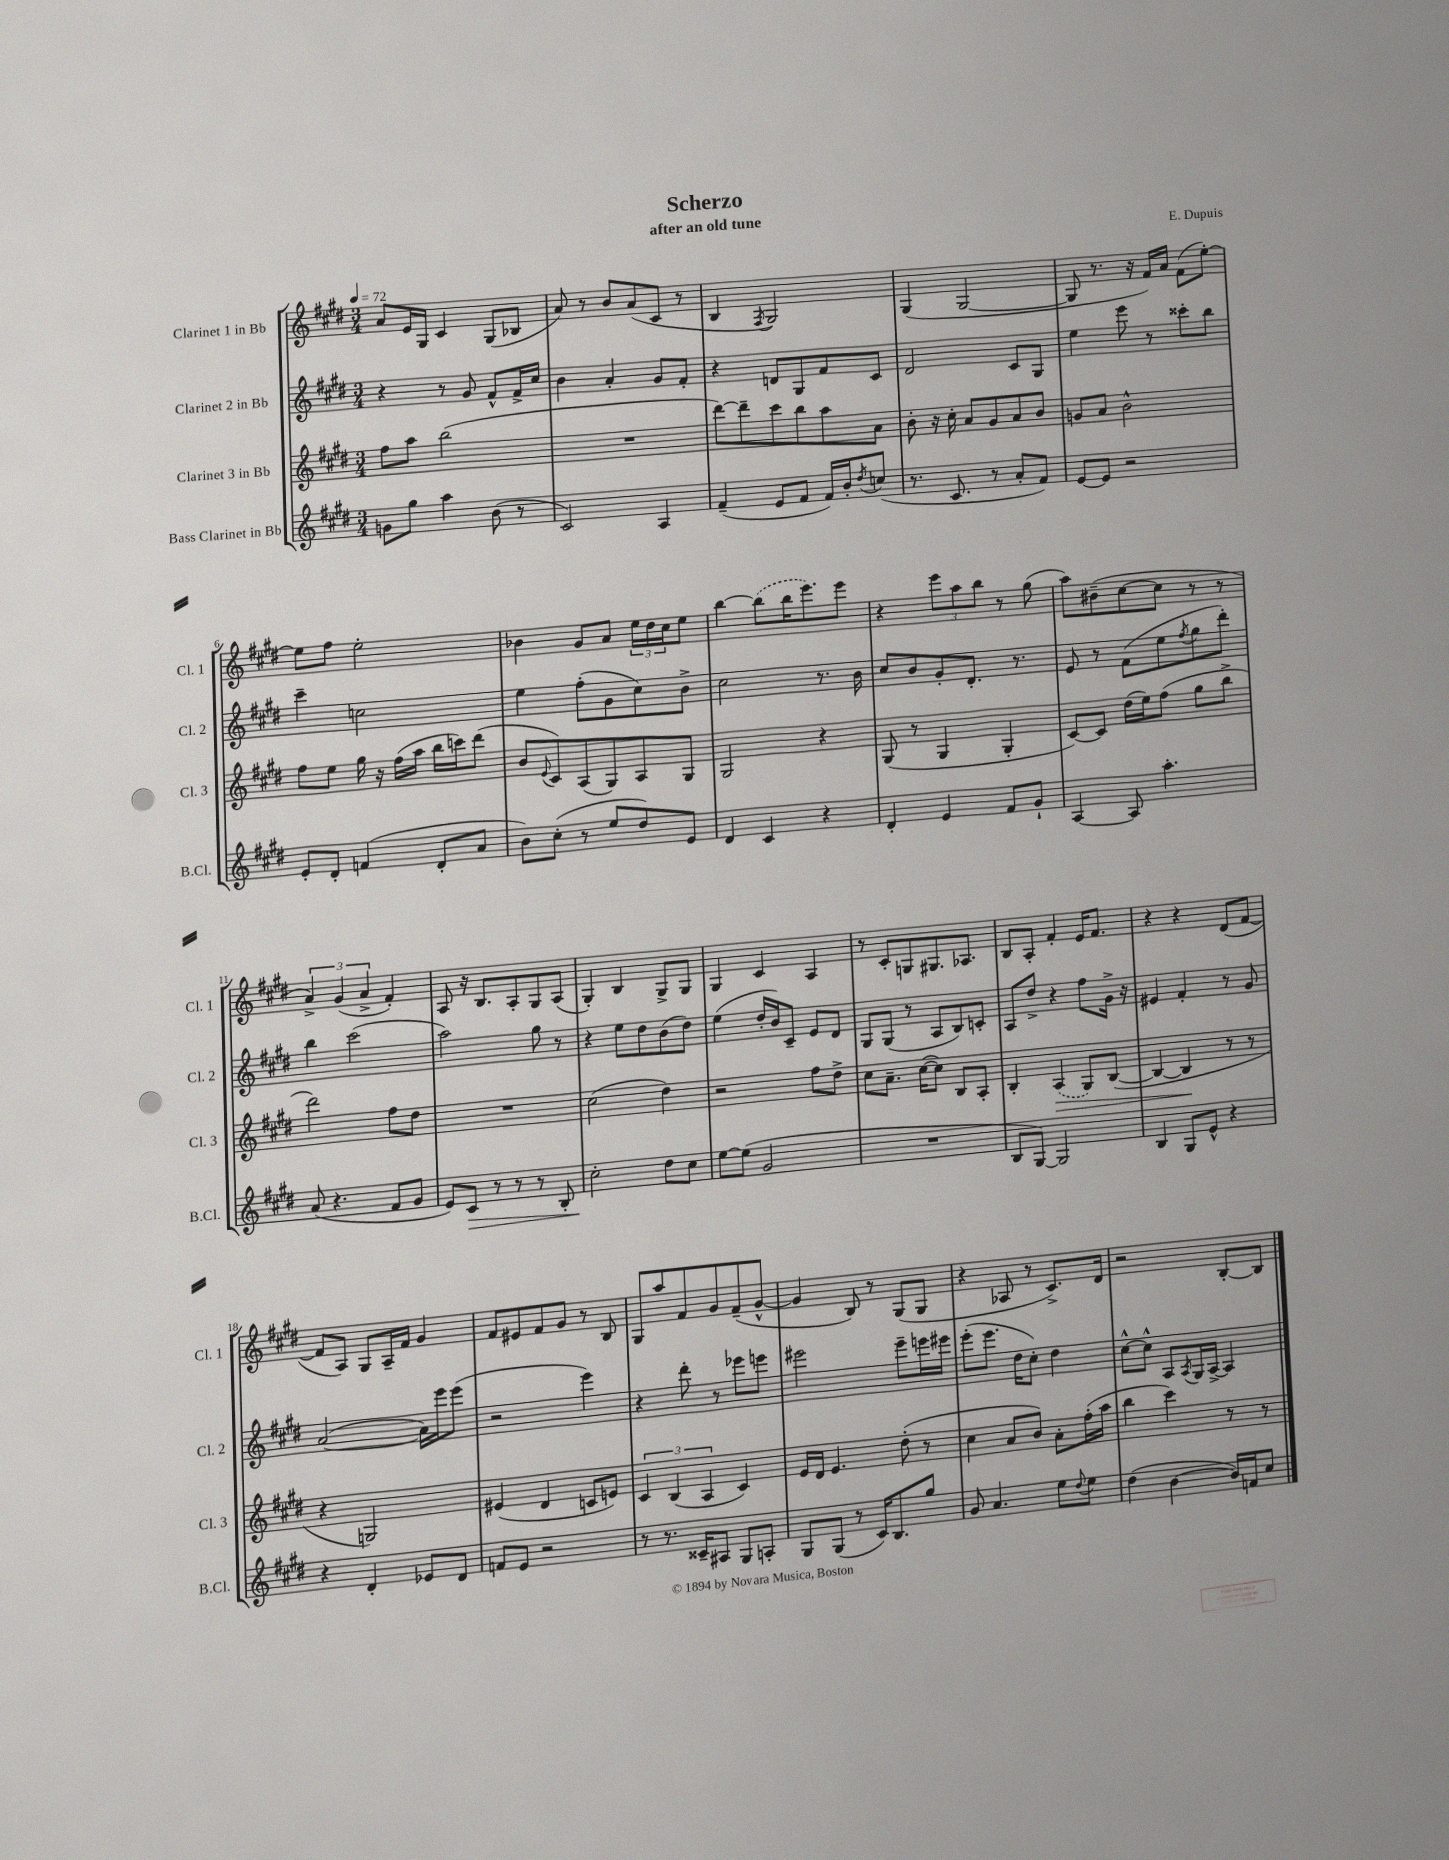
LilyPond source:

\header { title = "Scherzo" composer = "E. Dupuis" subtitle = "after an old tune" }
<<
\new StaffGroup <<
\new Staff = "s0" \with { instrumentName = "Clarinet 1 in Bb" shortInstrumentName = "Cl. 1" } {
    \clef treble \key e \major \numericTimeSignature \time 3/4 \tempo 4 = 72
    a'8 e'16 gis16 cis'4 gis8( bes8 |
    a'8) r8 b'8 a'8( cis'8 r8 |
    b4 \acciaccatura { fis8 } gis2) |
    gis4( gis2~ |
    gis8 r8. r16 fis'16) a'16 fis'8( e''8~-.) |
    e''8 fis''8 e''2-. |
    bes'4 gis'8 a'8 \tuplet 3/2 { e''16 dis''16 cis''16 } e''8 |
    b''4~ \once \slurDashed b''8( b''16 e'''8.) e'''8 |
    r4 \tuplet 3/2 { e'''8 a''8 b''8 } r8 gis''8( |
    a''8) bis'8--( cis''8~ cis''8 r8 r8 |
    \tuplet 3/2 { a'4->) gis'4( a'4-> } fis'4-.) |
    a8 r16 b8. a8-. gis8 a8( |
    gis4-.) b4 gis8-> gis8 |
    gis4 cis'4 a4 |
    r8 cis'8-. g8 gis8. aes8. |
    b8 a8-. fis'4-. e'16 fis'8. |
    r4 r4 dis'8( fis'8~ |
    fis'8 a8) gis8 a16-- fis'16 gis'4 |
    fis'8 eis'8 fis'8 gis'8 r8 b8 |
    gis8 a''8 fis'8 gis'8 fis'8--( gis'8~-^ |
    gis'4 b8) r8 gis8( gis8 |
    r4 aes8 r8 cis'8.->) dis'16 |
    r2 b8~-. b8 \bar "|." |
}
\new Staff = "s1" \with { instrumentName = "Clarinet 2 in Bb" shortInstrumentName = "Cl. 2" } {
    \clef treble \key e \major \numericTimeSignature \time 3/4
    r4 r8 gis'8 fis'8-^ fis'16-> cis''16 |
    b'4 a'4-. gis'8 fis'8-. |
    r4 d'8 gis8 fis'8 cis'8 |
    dis'2 cis'8 gis8 |
    e''4 e'''8 r8 cisis'''8-. b''8 |
    cis'''4-- c''2 |
    e''4 fis''8-.( gis'8 cis''8) b'8-> |
    cis''2 r8. b'16 |
    cis''8 b'8 gis'8-. dis'8.-. r8. |
    e'8 r8 fis'8( e''8 \acciaccatura { fis''8 } gis''8 dis'''8-.) |
    b''4 cis'''2( |
    a''2) gis''8 r8 |
    r4 e''8 dis''8 b'8( dis''8) |
    e''4( dis''16-. b'16) cis'8-- e'8 dis'8 |
    gis8 gis8( r8 a8 b8) c'8-. |
    a8 dis''8-> r4 fis''8 gis'16-> r16 |
    eis'4 fis'4-. r8 gis'8 |
    a'2~( a'16) e'''16 e'''8( |
    r2 e'''4) |
    r4 dis'''8-. r8 ees'''8 e'''8 |
    eis'''2 eis'''8-- e'''16 eis'''16 |
    e'''8-.( e'''8. dis''16 cis''8-.) dis''4 |
    cis''8~-^ cis''8-^ a8 \acciaccatura { a8 } gis16 a16~-> a4 \bar "|." |
}
\new Staff = "s2" \with { instrumentName = "Clarinet 3 in Bb" shortInstrumentName = "Cl. 3" } {
    \clef treble \key e \major \numericTimeSignature \time 3/4
    fis''8 a''8 b''2( |
    R2. |
    dis'''8~) dis'''8-- cis'''8 b''8 a''8 a'8 |
    b'8-. r16 cis''16-. a'8 gis'8 a'8 b'8 |
    g'8 a'8 b'2-^ |
    fis''8 e''8 gis''16 r16 fis''16( a''16 b''16 c'''16) dis'''8( |
    b'8 \appoggiatura { e'8 } cis'8) a8( gis8) a8 gis8 |
    gis2 r4 |
    gis8( r8 gis4 gis4-. |
    cis'8~) cis'8 dis''16( e''16) fis''8( gis''8 b''8-> |
    dis'''2) fis''8 dis''8 |
    R2. |
    cis''2( dis''4) |
    r2 fis''8 dis''8-> |
    cis''8 a'8.-- cis''16~( cis''8) b8 a8-. |
    b4-. \once \slurDashed a4\>( gis8) b8~( |
    b4~ b4\! r8 r8 |
    r4 g2) |
    eis'4( dis'4 c'8 e'8) |
    \tuplet 3/2 { cis'4 b4( a4 } cis'4) |
    e'16 dis'16 e'4. dis''8-.( r8 |
    cis''4 a'8 b'8) a'8-. fis''16-.( a''16 |
    b''4 cis'''4) r8 r8 \bar "|." |
}
\new Staff = "s3" \with { instrumentName = "Bass Clarinet in Bb" shortInstrumentName = "B.Cl." } {
    \clef treble \key e \major \numericTimeSignature \time 3/4
    g'8 gis''8 a''4 b'8( r8 |
    cis'2) a4 |
    fis'4--( e'8 fis'8 fis'16) b'16-. \acciaccatura { dis''8 } c''8( |
    r8. cis'8. r8 a'8-. fis'8) |
    e'8~ e'8 r2 |
    e'8-. dis'8-. f'4( dis'8-. a'8 |
    b'8) cis''8-.( r8 e''8 dis''8) e'8 |
    dis'4 cis'4 r4 |
    dis'4-. e'4 fis'8 gis'8-! |
    a4~ a8 a''4.-. |
    a'8( r4. fis'8 gis'8 |
    e'8) cis'8\> r8 r8 r8 b8-. |
    cis''2-.\! dis''8 cis''8 |
    e''8~ e''8( gis'2 |
    R2. |
    b8 gis8~) gis2 |
    b4 gis8 e'8-^ r4 |
    r4 dis'4-. ees'8 dis'8 |
    f'8 e'8 r2 |
    r8 r8. cisis'16-- ais8 gis8 a8-. |
    gis8 gis8( r8 cis'16) b8. gis''8 |
    gis'8 a'4. e''8 \appoggiatura { dis''8 } e''8 |
    dis''4( b'4~ b'16) f'16 cis''8 \bar "|." |
}
>>
>>
